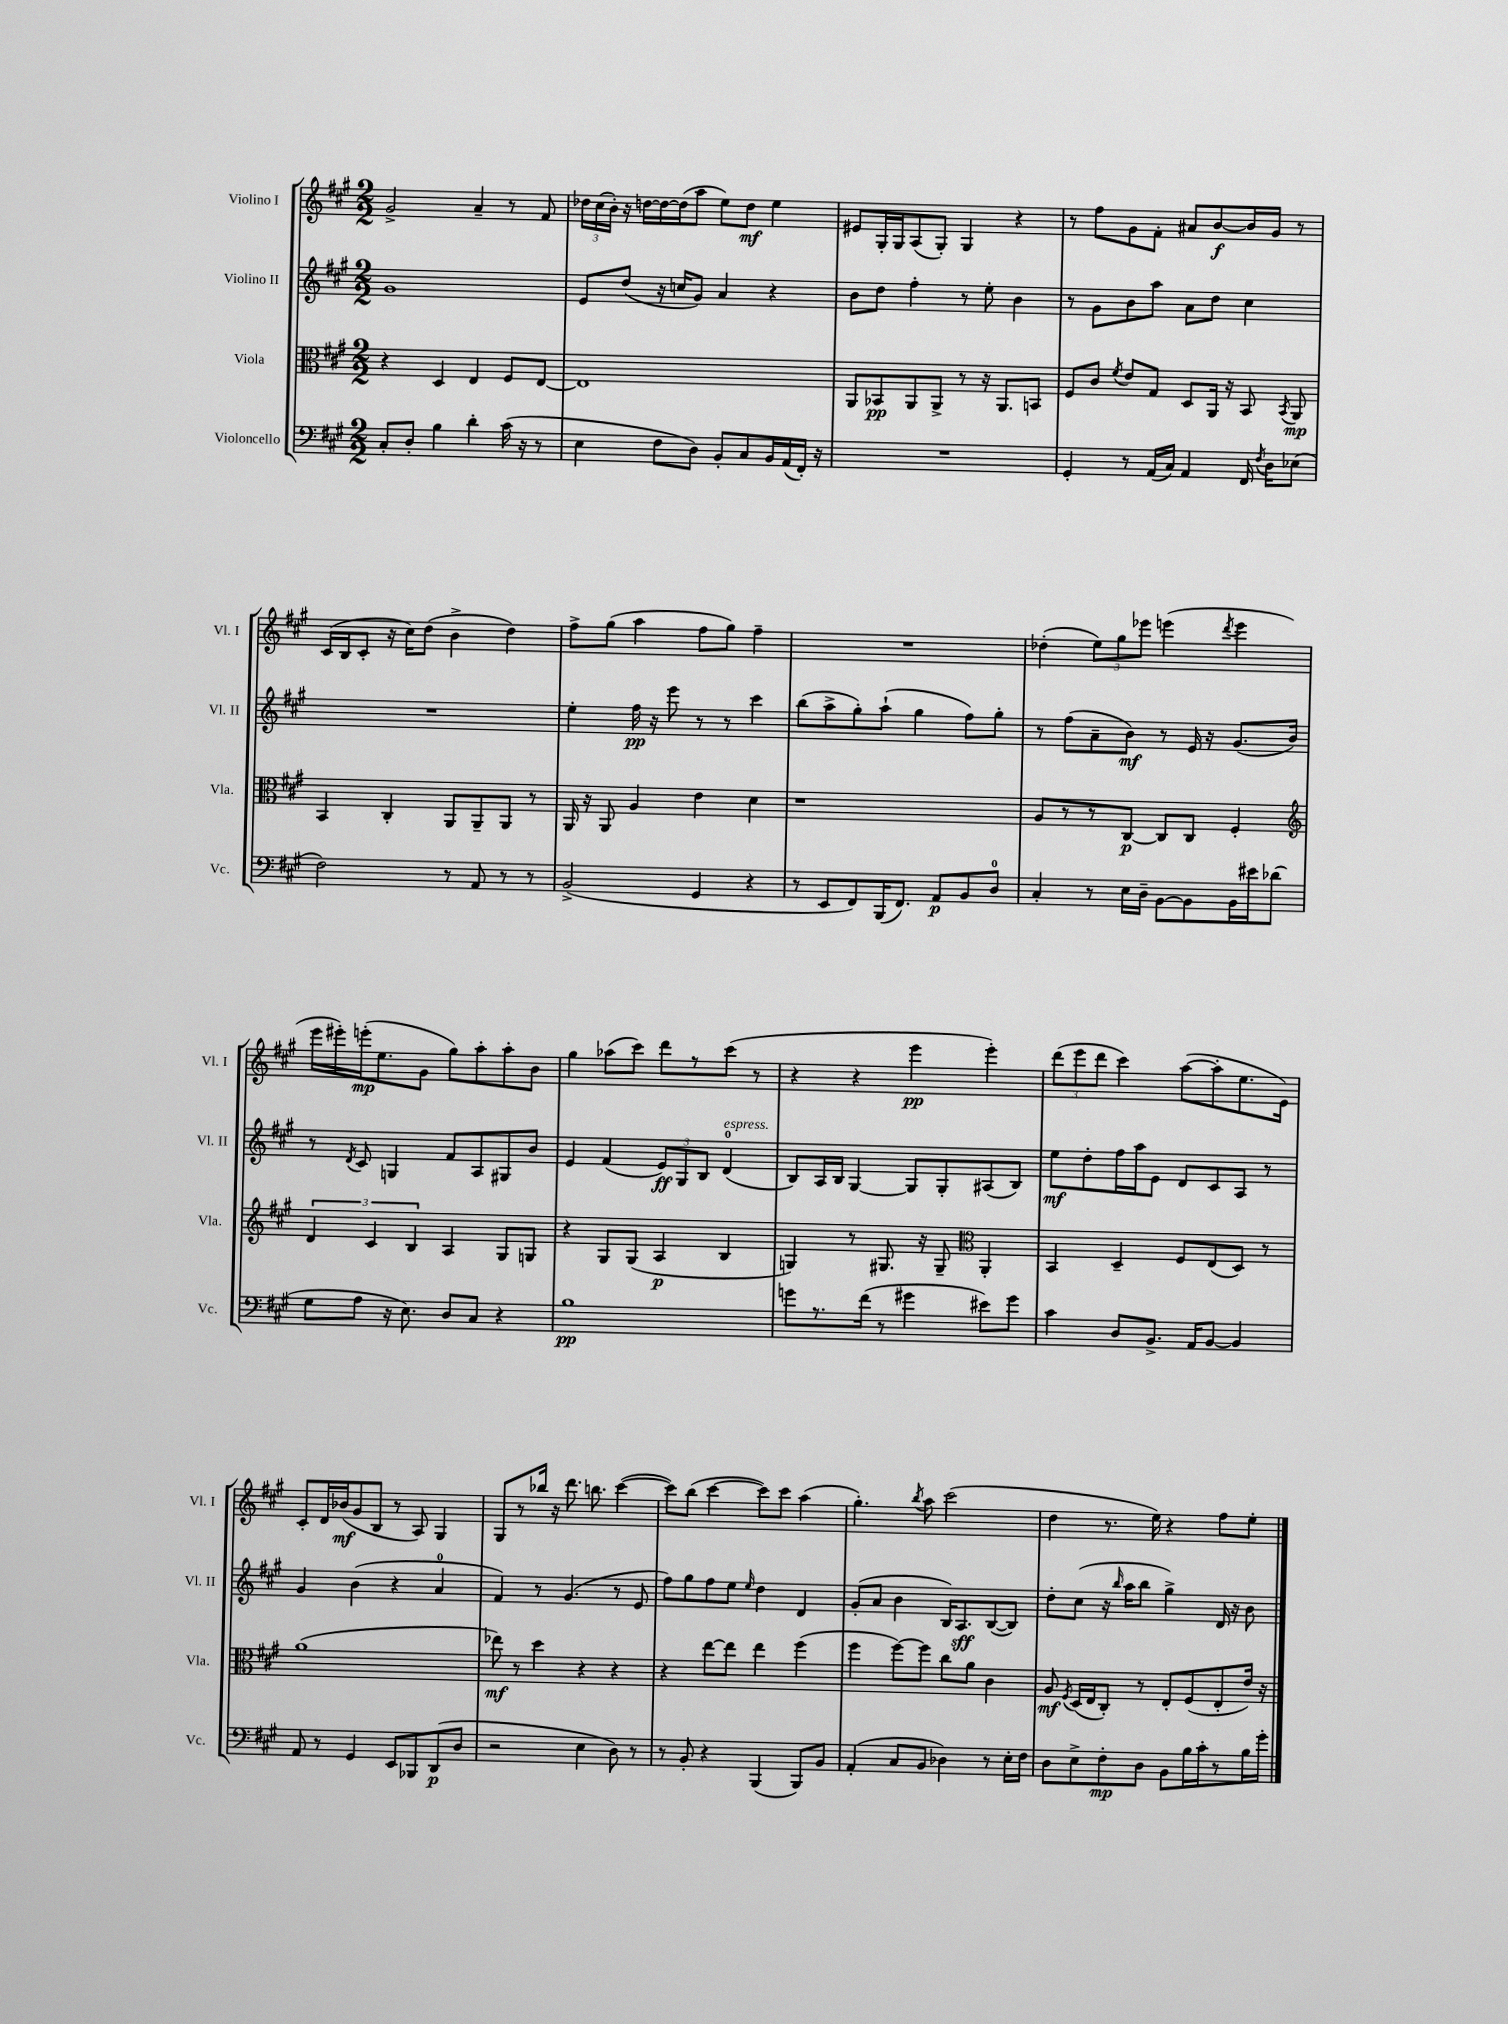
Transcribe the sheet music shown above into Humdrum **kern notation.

**kern	**kern	**kern	**kern
*staff4	*staff3	*staff2	*staff1
*clefF4	*clefC3	*clefG2	*clefG2
*k[f#c#g#]	*k[f#c#g#]	*k[f#c#g#]	*k[f#c#g#]
*M2/2	*M2/2	*M2/2	*M2/2
8C#'	4r	1g#	2g#^
8D'	.	.	.
4B	4D	.	.
4d'	4E	.	4a~
(16c#	8F#	.	8r
16r	.	.	.
8r	[8E	.	8f#
=	=	=	=
4E	1E]	8e	24dd-
.	.	.	(24cc#
.	.	.	24b')
.	.	(8dd	16r
.	.	.	[16dd
8F#	.	16r	16dd_
.	.	16cc	(16dd]
8D)	.	8g#)	8aa
8BB'	.	4a	8ee)
8C#	.	.	8dd
16BB	.	4r	4ee
(16AA	.	.	.
16FF#')	.	.	.
16r	.	.	.
=	=	=	=
1r	8AA	8b	8e#
.	8BB-	8dd	16G#'
.	.	.	16G#
.	8AA	4ff#'	(8A
.	8AA^	.	8G#')
.	8r	8r	4G#
.	16r	8ee'	.
.	8.AA	.	.
.	.	4b	4r
.	8BB	.	.
=	=	=	=
4GG#'	8F#	8r	8r
.	8c#	8g#	8ff#
.	8qf#	.	.
8r	8e	8b	8g#
(16AA	8G#	8aa	8f#'
16C#)	.	.	.
4AA	8D	8a	8a#
.	16AA	8dd	[8b
.	16r	.	.
16FF#	8BB	4cc#	16b]
8qF#	.	.	.
16D	.	.	16g#
.	8qBB	.	.
(8E-	8AA	.	8r
=	=	=	=
2F#)	4BB	1r	(16c#
.	.	.	16B
.	.	.	8c#'
.	4C#'	.	16r
.	.	.	16cc#)
.	.	.	(8dd
8r	8AA	.	4b^
8AA	8AA~	.	.
8r	8AA	.	4dd)
8r	8r	.	.
=	=	=	=
(2BB^	16AA	4ee'	8ff#^
.	16r	.	.
.	8AA	.	(8gg#
.	4A	16ff#	4aa
.	.	16r	.
.	.	8eee	.
4GG#	4e	8r	8ff#
.	.	8r	8gg#)
4r	4d	4ccc#	4ff#~
=	=	=	=
8r	1r	(8bb	1r
8EE	.	8aa^	.
8FF#)	.	8gg#')	.
(16BBB	.	(8aa`	.
8.FF#)	.	.	.
.	.	4gg#	.
8AA	.	.	.
8BB	.	8ff#)	.
8D	.	8gg#'	.
=	=	=	=
4C#'	8A	8r	(4dd-'
.	8r	(8ff#	.
8r	8r	8a~	12ee)
.	.	.	12gg#
16E	[8C#	8b)	.
.	.	.	12eee-
16D~	.	.	.
[8BB	8C#]	8r	(4eee
8BB]	8C#	16e	.
.	.	16r	.
.	.	.	8qddd
16BB	4F#'	(8.g#	4eee
16e#	.	.	.
(8d-	.	.	.
.	.	16b)	.
=	=	=	=
*	*clefG2	*	*
8G#	6d	8r	16eee
.	.	.	16eee#')
.	.	8qd	.
8A	.	8c#	(16eee'
.	6c#	.	.
.	.	.	8.ee
16r	.	4G	.
8.E)	.	.	.
.	6B	.	.
.	.	.	8g#
8D	4A	8f#	8gg#)
8C#	.	8A	8aa'
4r	8G#	8G#	8aa'
.	8G	8b	8b
=	=	=	=
1B	4r	4e	4gg#
.	8G#	(4f#	(8aa-
.	(8G#	.	8ccc#)
.	4A	12e)	8ddd
.	.	12G#	.
.	.	.	8r
.	.	12B	.
.	4B	(4d	(8ccc#
.	.	.	8r
=	=	=	=
8g	4G)	8B)	4r
8.r	.	16A	.
.	.	16B	.
.	8r	[4G#	4r
(16f#	.	.	.
8r	8.G#	.	.
4g#	.	8G#]	4eee
.	16r	.	.
.	8G#~	8G#'	.
*	*clefC3	*	*
8e#)	4AA'	(8A#	4eee')
8g#	.	8B)	.
=	=	=	=
4c#	4BB	8ee	(12ddd
.	.	.	12eee
.	.	8dd'	.
.	.	.	12ddd
8D	4D~	16ff#	4ccc#)
.	.	16aa	.
8.BB^	.	8e	.
.	8F#	8d	([8aa
16AA	.	.	.
[8BB	(8E	8c#	8aa']
4BB]	8D)	8A	8.ee
.	8r	8r	.
.	.	.	16e)
=	=	=	=
8AA	(1a	4g#	8c#'
8r	.	.	16d
.	.	.	(16b-
4GG#	.	(4b	8g#
.	.	.	8B
8EE	.	4r	8r
8BBB-	.	.	8A)
(8DD	.	4a	4G#
8D	.	.	.
=	=	=	=
2r	8ee-)	4f#)	8G#
.	8r	.	8r
.	4dd	8r	16bb-
.	.	.	16r
.	.	(4.g#	8.ddd
4E	4r	.	.
.	.	.	8.bb
8D)	4r	8r	([4ccc#
8r	.	8e	.
=	=	=	=
8r	4r	8ff#)	8ccc#])
8BB'	.	8gg#	(8bb
4r	[8ee	8ff#	[4ccc#
.	8ee]	8ee	.
.	.	16qqee	.
(4BBB	4ee	4dd	8ccc#])
.	.	.	8ccc#
8BBB)	(4ff#	4d	(4aa
8BB	.	.	.
=	=	=	=
(4AA'	4ff#	(8g#'	4.gg#')
.	.	8a	.
8C#	[8ff#)	4b	.
.	.	.	8qbb
8BB	8ff#]	.	8aa
4D-)	8cc#	16B)	(2ccc#
.	.	8.A	.
.	8a	.	.
8r	4c#	([8B	.
16E'	.	8B])	.
16F#	.	.	.
=	=	=	=
8D	8A	8dd'	4dd
.	8qF#	.	.
8E^	(16D	(8cc#	.
.	16E	.	.
8F#'	8C#')	16r	8.r
.	.	16qqbb	.
.	.	16aa	.
8D	8r	8bb	.
.	.	.	16ee)
8BB	8E'	4gg#^)	4r
16B	(8F#	.	.
16c#'	.	.	.
8r	8E'	16d	8ff#
.	.	16r	.
16B	16e)	8b	8ee'
16g#'	16r	.	.
==	==	==	==
*-	*-	*-	*-
